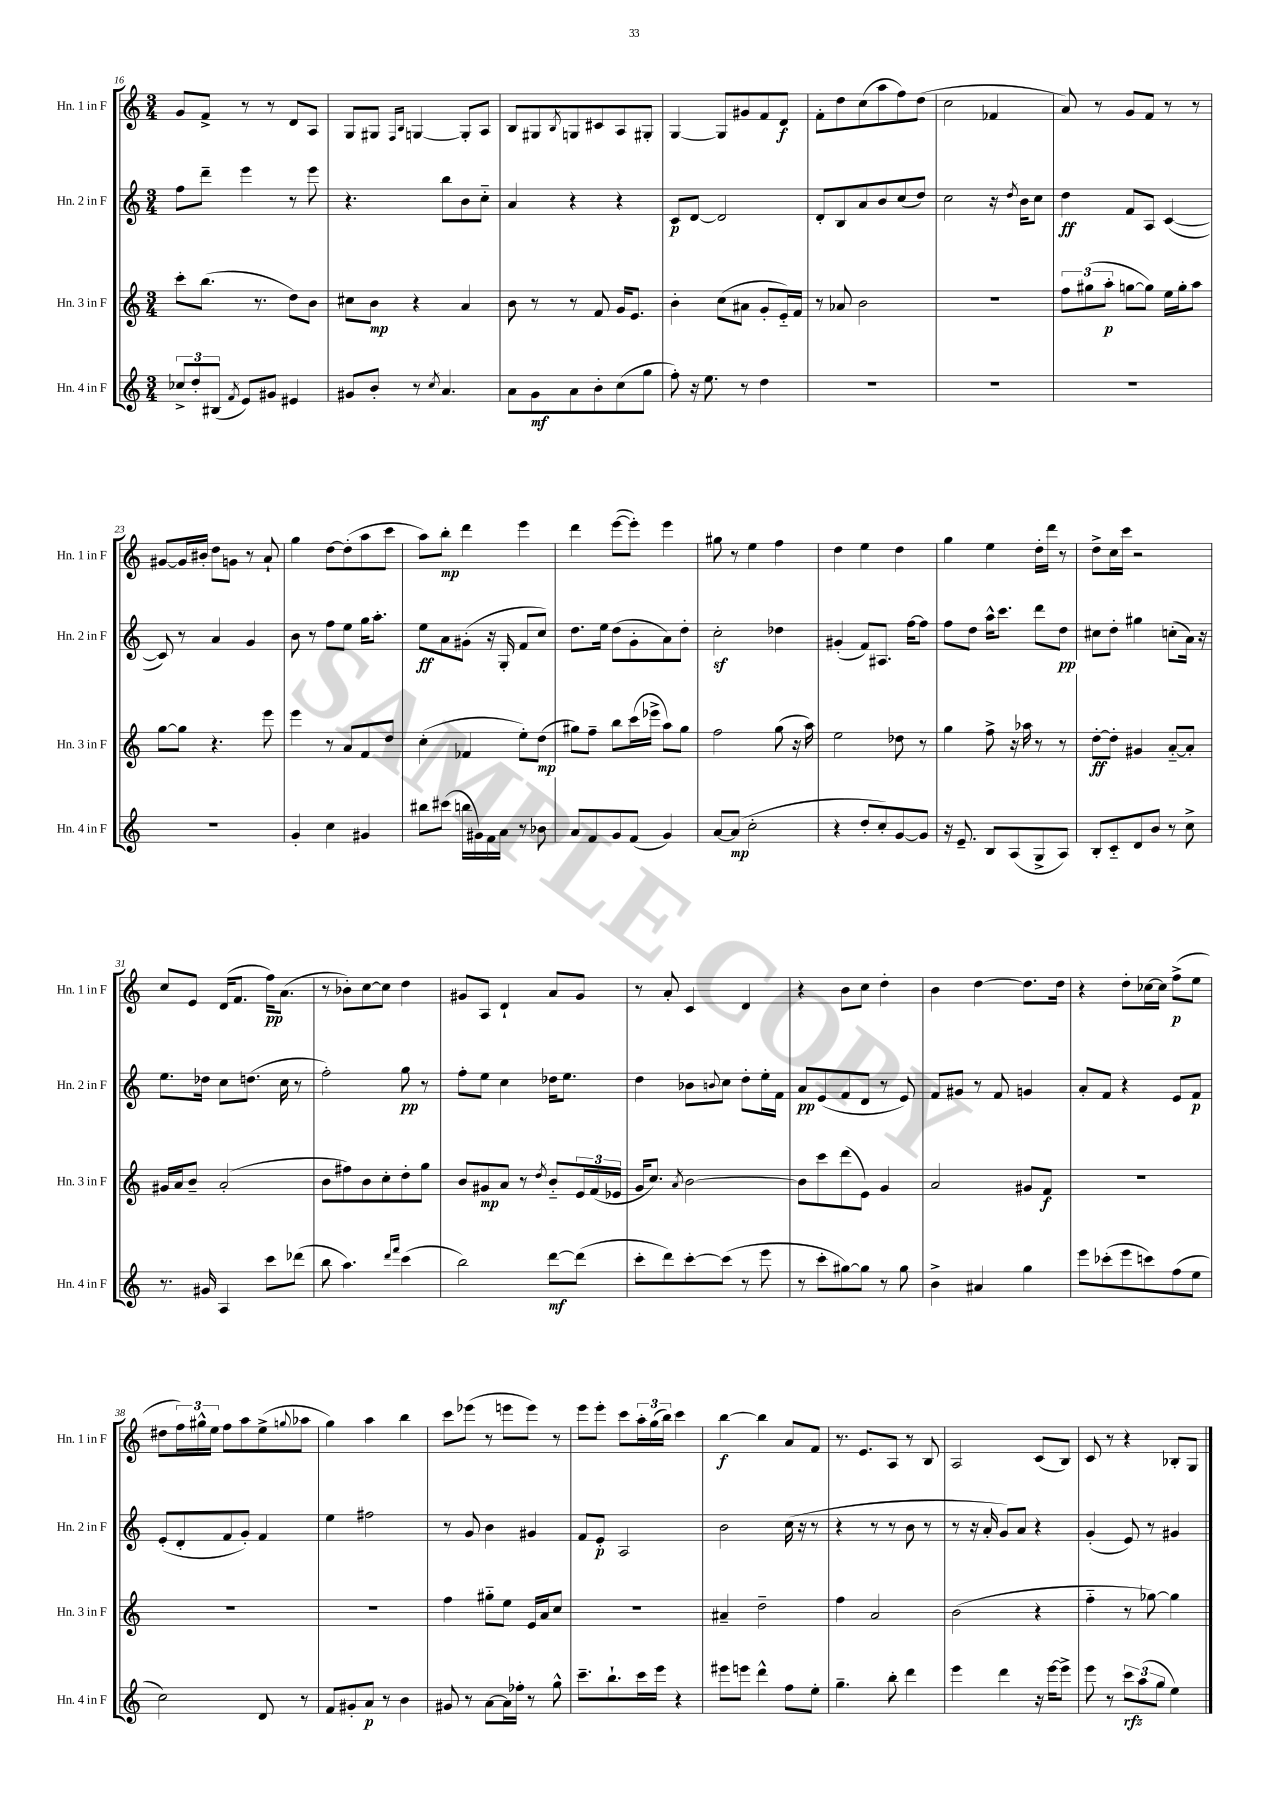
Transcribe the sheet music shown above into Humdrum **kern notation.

**kern	**kern	**kern	**kern
*staff4	*staff3	*staff2	*staff1
*clefG2	*clefG2	*clefG2	*clefG2
*k[]	*k[]	*k[]	*k[]
*M3/4	*M3/4	*M3/4	*M3/4
12cc-^	8ccc'	8ff	8g
12dd'	.	.	.
.	(8.bb	8ddd~	8f^
(12B#	.	.	.
8qf	.	.	.
8e)	.	4eee	8r
.	8.r	.	.
8g#	.	.	8r
4e#	8dd)	8r	8d
.	8b	8eee	8A
=	=	=	=
8g#	8cc#	4.r	8G
8b'	8b	.	8G#
.	.	.	16qqF
.	.	.	16qqB
8r	4r	.	[4G
8qcc	.	.	.
4.a	.	8bb	.
.	4a	8b	8G']
.	.	8cc'~	8A
=	=	=	=
8a	8b	4a	8B
8g	8r	.	8G#
.	.	.	8qB
8a	8r	4r	8G
8b'	8f	.	8c#
(8cc	16g	4r	8A
.	8.e	.	.
8gg	.	.	8G#'
=	=	=	=
8ff')	4b'	8c	[4G
16r	.	[8d	.
8.ee	.	.	.
.	(8cc	2d]	8G]
8r	8a#	.	8g#
4dd	8g'	.	8f
.	16e'~)	.	8d
.	16f	.	.
=	=	=	=
2.r	8r	8d'	8f'
.	8a-	8B	8dd
.	2b	8a	(8cc
.	.	8b	8aa
.	.	(8cc	8ff)
.	.	8dd)	(8dd
=	=	=	=
2.r	2.r	2cc	2cc
.	.	16r	4f-
.	.	8qdd	.
.	.	16b	.
.	.	8cc	.
=	=	=	=
2.r	12ff	4dd	8a)
.	(12gg#	.	.
.	.	.	8r
.	12aa'	.	.
.	[8gg	8f	8g
.	8gg])	8A	8f
.	16ee	([4c	8r
.	16gg'	.	.
.	8aa	.	8r
=	=	=	=
2.r	[8gg	8c])	[8g#
.	8gg]	8r	16g#]
.	.	.	16b#'
.	4.r	4a	8dd
.	.	.	8g
.	.	4g	8r
.	8eee	.	8a`
=	=	=	=
4g'	4eee	8b	4gg
.	.	8r	.
4cc	8r	8ff	[8dd
.	8a	8ee	(8dd']
4g#	8f	16gg	8aa
.	.	8.aa'	.
.	8dd	.	8ccc
=	=	=	=
8bb#	(4cc'	8ee	8aa)
(8ccc#	.	8a	8bb'
16bb	4f-	(8g#'	4ddd
16g#)	.	.	.
16f	.	16r	.
16a	.	16G'	.
8r	8ee')	8f	4eee
8b-	(8dd	8cc)	.
=	=	=	=
8a	8gg#)	8.dd	4ddd
8f	8ff~	.	.
.	.	16ee	.
8g	8bb	(8dd	([8eee
(8f	(16ccc	8g'	8eee'])
.	16eee-^	.	.
4g)	8aa)	8a)	4eee
.	8gg#	8dd'	.
=	=	=	=
[8a	2ff	2cc'	8gg#
(8a]	.	.	8r
2cc'	.	.	4ee
.	(8gg	4dd-	4ff
.	16r	.	.
.	16aa)	.	.
=	=	=	=
4r	2ee	(4g#'	4dd
8dd'	.	8f)	4ee
8cc')	.	8.A#	.
[8g	8dd-	.	4dd
.	.	[16ff	.
8g]	8r	8ff]	.
=	=	=	=
16r	4gg	8ff	4gg
8.e~	.	.	.
.	.	8dd	.
8B	8ff^	16aa^^	4ee
.	.	8.ccc	.
(8A	16r	.	.
.	16aa-	.	.
8G^	8r	8ddd	16dd'
.	.	.	16ddd
8A)	8r	8dd	8r
=	=	=	=
8B'	[8dd'	8cc#	8dd^
8c'~	8dd']	8dd'	16cc
.	.	.	16ccc
8d	4g#	4gg#	2r
8b	.	.	.
8r	[8a'~	(8cc'	.
8cc^	8a']	16a)	.
.	.	16r	.
=	=	=	=
8.r	16g#	8.ee	8cc
.	16a	.	.
.	8b~	.	8e
16g#	.	16dd-	.
4A	(2a'	8cc	(16d
.	.	.	8.f
.	.	(8.dd	.
8ccc	.	.	16ff)
.	.	16cc	(8.a
(8ddd-	.	8r	.
=	=	=	=
8bb	8b	2ff')	8r
4.aa)	8ff#)	.	8b-')
.	8b	.	[8cc
.	8cc'	.	8cc]
16qqddd	.	.	.
16qqfff	.	.	.
(4ccc	8dd'	8gg	4dd
.	8gg	8r	.
=	=	=	=
2bb)	8b	8ff'	8g#
.	8g#	8ee	8A
.	8a	4cc	4d`
.	8r	.	.
.	8qdd	.	.
[8ddd	8b'~	16dd-	8a
.	.	8.ee	.
(8ddd]	24e	.	8g#
.	(24f	.	.
.	24e-	.	.
=	=	=	=
8ccc'	16g	4dd	8r
.	8.cc)	.	.
8ddd)	.	.	8a'
.	8qa	.	.
[8ccc'	[2b	8b-	4c
.	.	8qqb	.
(8ccc]	.	8cc	.
8r	.	8dd'	4d
8eee	.	16ee'	.
.	.	16f	.
=	=	=	=
8r	8b]	8a	4r
8ccc'	8ccc	(8e	.
[8gg#)	(8ddd	8f	8b
8gg#]	8e)	8d	8cc
8r	4g	8r	4dd'
8gg#	.	8e)	.
=	=	=	=
4b^	2a	8f	4b
.	.	8g#	.
4a#	.	8r	[4dd
.	.	8f	.
4gg	8g#	4g	8.dd]
.	8f	.	.
.	.	.	16dd
=	=	=	=
8eee	2.r	8a'	4r
(8ccc-'	.	8f	.
8eee	.	4r	8dd'
8ccc)	.	.	[16cc-
.	.	.	16cc-]
(8ff	.	8e	(8ff^
8ee	.	8f	8ee
=	=	=	=
2cc)	2.r	(8e'	8dd#
.	.	8d'	24ff)
.	.	.	24gg#^^
.	.	.	24ee
.	.	8f	8ff
.	.	8g')	8aa
8d	.	4f	(8ee^
.	.	.	8qqgg
8r	.	.	8aa-
=	=	=	=
8f	2.r	4ee	4gg)
8g#'	.	.	.
8a	.	2ff#	4aa
8r	.	.	.
4b	.	.	4bb
=	=	=	=
8g#	4ff	8r	8ccc
8r	.	8g	(8eee-
[8a	8gg#'~	4b	8r
16a]	8ee	.	8eee
16ff-'	.	.	.
8r	16e	4g#	8eee)
.	16a	.	.
8gg^^	8cc	.	8r
=	=	=	=
8.ccc~	2.r	8f	8eee
.	.	8e'	8eee'
8.bb`	.	.	.
.	.	2A	8ccc
16ccc	.	.	24aa'
.	.	.	(24gg
16eee	.	.	.
.	.	.	24bb)
4r	.	.	4ccc
=	=	=	=
8eee#	4a#~	2b	[4bb
8eee	.	.	.
4ddd^^	2dd~	.	4bb]
8ff	.	(16cc	8a
.	.	16r	.
8ee'	.	8r	8f
=	=	=	=
4.gg~	4ff	4r	8.r
.	.	.	8.e
.	2a	8r	.
8bb'	.	8r	8A
4ddd	.	8b	8r
.	.	8r	8B
=	=	=	=
4eee	(2b	8r	2A
.	.	16r	.
.	.	16a'	.
4ddd	.	8g)	.
.	.	8a	.
16r	4r	4r	(8c
[16eee	.	.	.
8eee^]	.	.	8B)
=	=	=	=
8eee	4ff'~	(4g'	8c
8r	.	.	8r
12ccc	8r	8e)	4r
(12aa	.	.	.
.	[8gg-)	8r	.
12gg	.	.	.
4ee)	4gg-]	4g#	8B-'
.	.	.	8G
==	==	==	==
*-	*-	*-	*-
